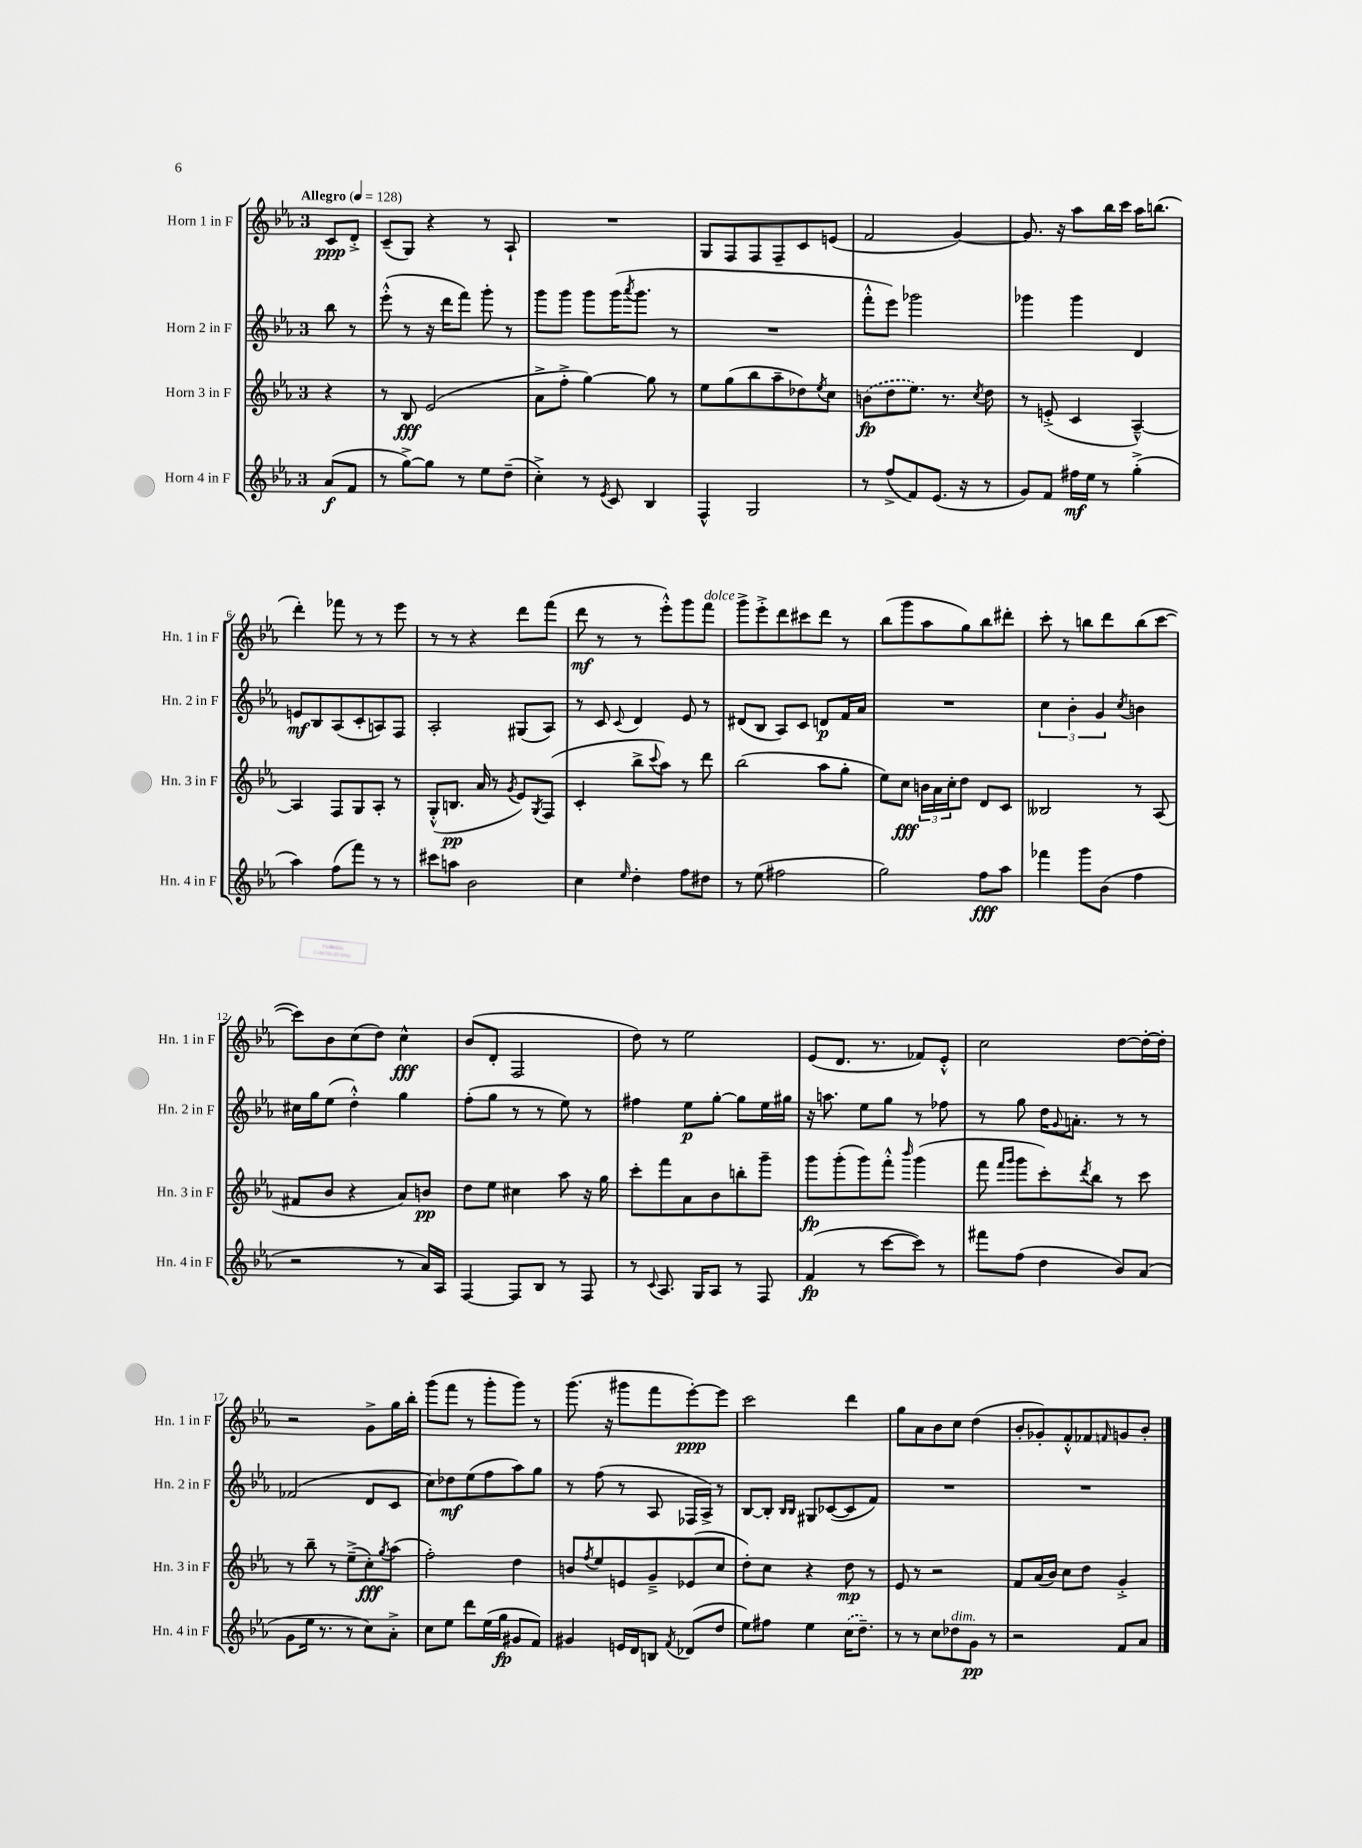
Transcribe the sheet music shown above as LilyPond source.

<<
\new StaffGroup <<
\new Staff = "s0" \with { instrumentName = "Horn 1 in F" shortInstrumentName = "Hn. 1 in F" } {
    \clef treble \key ees \major \once \override Staff.TimeSignature.style = #'single-digit \time 3/4 \partial 4 \tempo "Allegro" 4 = 128
    c'8\ppp d'8-.-> |
    c'8--( g8) r4 r8 aes8-! |
    R2. |
    g8 f8 f8 f8-- c'8 e'8( |
    f'2 g'4~) |
    g'8. r16 aes''8 bes''16 c'''16 aes''16 b''8.( |
    d'''4-.) fes'''8 r8 r8 ees'''8 |
    r8 r8 r4 d'''8 f'''8( |
    d'''8\mf r8 r8 ees'''8-.-^) g'''8 f'''8^\markup { \italic "dolce" } |
    g'''8-> ees'''8-.-> d'''8 cis'''8 d'''8 r8 |
    bes''8( g'''8 aes''8 g''8) bes''8 dis'''8-. |
    c'''8-. r8 b''8 d'''8 b''8( c'''8~ |
    c'''8) bes'8 c''8( d''8) c''4-^\fff |
    bes'8( d'8-. f2 |
    d''8) r8 ees''2 |
    ees'8( d'8. r8. fes'8) ees'8-.-^ |
    c''2 d''8~ d''16~-. d''16-. |
    r2 g'8-> g''16 bes''16-. |
    g'''8( f'''8 r8 g'''8-. g'''8) r8 |
    g'''8.( r16 gis'''8 f'''8 ees'''8~-.\ppp) ees'''8 |
    c'''2 d'''4 |
    g''8 aes'8 bes'8 c''8 d''4( |
    bes'8-. ges'8-.) f'8-.-^ fes'8 \grace { f'16 } g'8 bes'8-. \bar "|." |
}
\new Staff = "s1" \with { instrumentName = "Horn 2 in F" shortInstrumentName = "Hn. 2 in F" } {
    \clef treble \key ees \major \once \override Staff.TimeSignature.style = #'single-digit \time 3/4 \partial 4
    bes''8 r8 |
    ees'''8-.-^( r8 r16 d'''16 f'''8) g'''8-. r8 |
    g'''8 g'''8 g'''8 g'''16( \acciaccatura { aes'''8 } g'''8. r8 |
    R2. |
    f'''8-.-^ ees'''8) ges'''2 |
    ges'''4 ges'''4 d'4 |
    e'8\mf bes8 aes8( c'8-. a8) f8 |
    aes2-. gis8( aes8) |
    r8 c'8 \appoggiatura { c'8 } d'4 ees'8 r8 |
    dis'8( bes8 aes8) c'8 d'8\p f'16 aes'16 |
    R2. |
    \tuplet 3/2 { c''4 bes'4-. g'4 } \acciaccatura { c''8 } b'4 |
    cis''16 g''16 ees''8( d''4-.-^) g''4 |
    f''8-.( g''8 r8 r8 ees''8) r8 |
    fis''4 ees''8\p g''8~-. g''8 ees''16 gis''16 |
    r16 a''8. ees''8 g''8 r8 fes''8 |
    r8 g''8 d''16 \appoggiatura { g'8 } a'8.-. r8 r8 |
    fes'2( d'8 c'8 |
    c''8) des''8\mf ees''8( f''8 aes''8) g''8 |
    r8 f''8( r8 aes8 fes16 aes16->) r8 |
    bes8~ bes8-. \grace { bes16 bes16 } gis8 ces'8~( ces'8 f'8) |
    R2. |
    R2. \bar "|." |
}
\new Staff = "s2" \with { instrumentName = "Horn 3 in F" shortInstrumentName = "Hn. 3 in F" } {
    \clef treble \key ees \major \once \override Staff.TimeSignature.style = #'single-digit \time 3/4 \partial 4
    r4 |
    r8 bes8\fff ees'2( |
    aes'8-> f''8-.-> g''4~) g''8 r8 |
    ees''8 g''8( bes''8 aes''8-- des''8) \acciaccatura { ees''8 } c''8 |
    \once \slurDashed b'8\fp( d''8 ees''8.) r8. \acciaccatura { c''8 } d''8 |
    r8 e'8-.->( c'4 aes4~---^) |
    aes4 f8 g8 aes8-. r8 |
    g8-.-^( b8.\pp aes'16 r8 \acciaccatura { g'8 } ees'8) \acciaccatura { g8 } f8( |
    c'4-. bes''8-> \appoggiatura { c'''8 } aes''8) r8 d'''8 |
    bes''2( aes''8 g''8-. |
    ees''8) c''8\fff \tuplet 3/2 { b'16 aes'16 c''16-. } d''8 d'8 c'8 |
    beses2 r8 aes8( |
    fis'8 bes'8 r4 aes'8) b'8\pp |
    d''8 ees''8 cis''4 aes''8 r16 g''16 |
    c'''8-. f'''8 aes'8 bes'8 b''8-. g'''8-- |
    g'''8\fp g'''8-.( g'''8) f'''8-.-^ \grace { bes'''16 } g'''4( |
    f'''8 \grace { f'''16 g'''16 } g'''8 c'''8-.) \acciaccatura { d'''8 } bes''8 r8 c'''8 |
    r8 bes''8-- r8 ees''8--->( c''8-.\fff) \acciaccatura { g''8 } aes''8( |
    f''2-.) d''4 |
    b'8 \acciaccatura { f''8 } ees''8 e'8 g'8---> ees'8( c''8 |
    d''8-.) c''8 r4 d''8\mp r8 |
    ees'8 r8 r2 |
    f'8 aes'16( bes'16) c''8 d''8 g'4-.-> \bar "|." |
}
\new Staff = "s3" \with { instrumentName = "Horn 4 in F" shortInstrumentName = "Hn. 4 in F" } {
    \clef treble \key ees \major \once \override Staff.TimeSignature.style = #'single-digit \time 3/4 \partial 4
    aes'8\f( f'8 |
    r8 g''8~->) g''8 r8 ees''8 d''8--( |
    c''4-.->) r8 \acciaccatura { ees'8 } c'8 bes4 |
    f4-^ g2 |
    r8 f''8->( f'8) ees'8.( r16 r8 |
    g'8) f'8 fis''16\mf ees''16 r8 g''4-.->( |
    aes''4) f''8( f'''8) r8 r8 |
    cis'''8 a''8 bes'2 |
    c''4 \grace { ees''16 } d''4-. f''8 dis''8 |
    r8 ees''8( fis''2 |
    g''2) f''8\fff aes''8 |
    fes'''4 g'''8 bes'8( f''4 |
    r2 r8 aes'16) aes16 |
    f4~ f8 bes8 r8 f8 |
    r8 \appoggiatura { c'8 } aes8. g16 aes8 r8 f8 |
    f'4\fp( r8 c'''8~ c'''8) r8 |
    fis'''8 f''8( d''4 bes'8) aes'8( |
    g'8 ees''16 r8. r8 c''8) aes'8-.-> |
    c''8 ees''8 d'''8 ees''16( g''16\fp gis'8 f'8) |
    gis'4 e'16 d'16 b8 \acciaccatura { f'8 } des'8( d''8 |
    ees''8) fis''8 ees''4 \once \slurDashed c''16( d''8.--) |
    r8 r8 c''8 des''8^\markup { \italic "dim." } g'8\pp r8 |
    r2 f'8 aes'8 \bar "|." |
}
>>
>>
